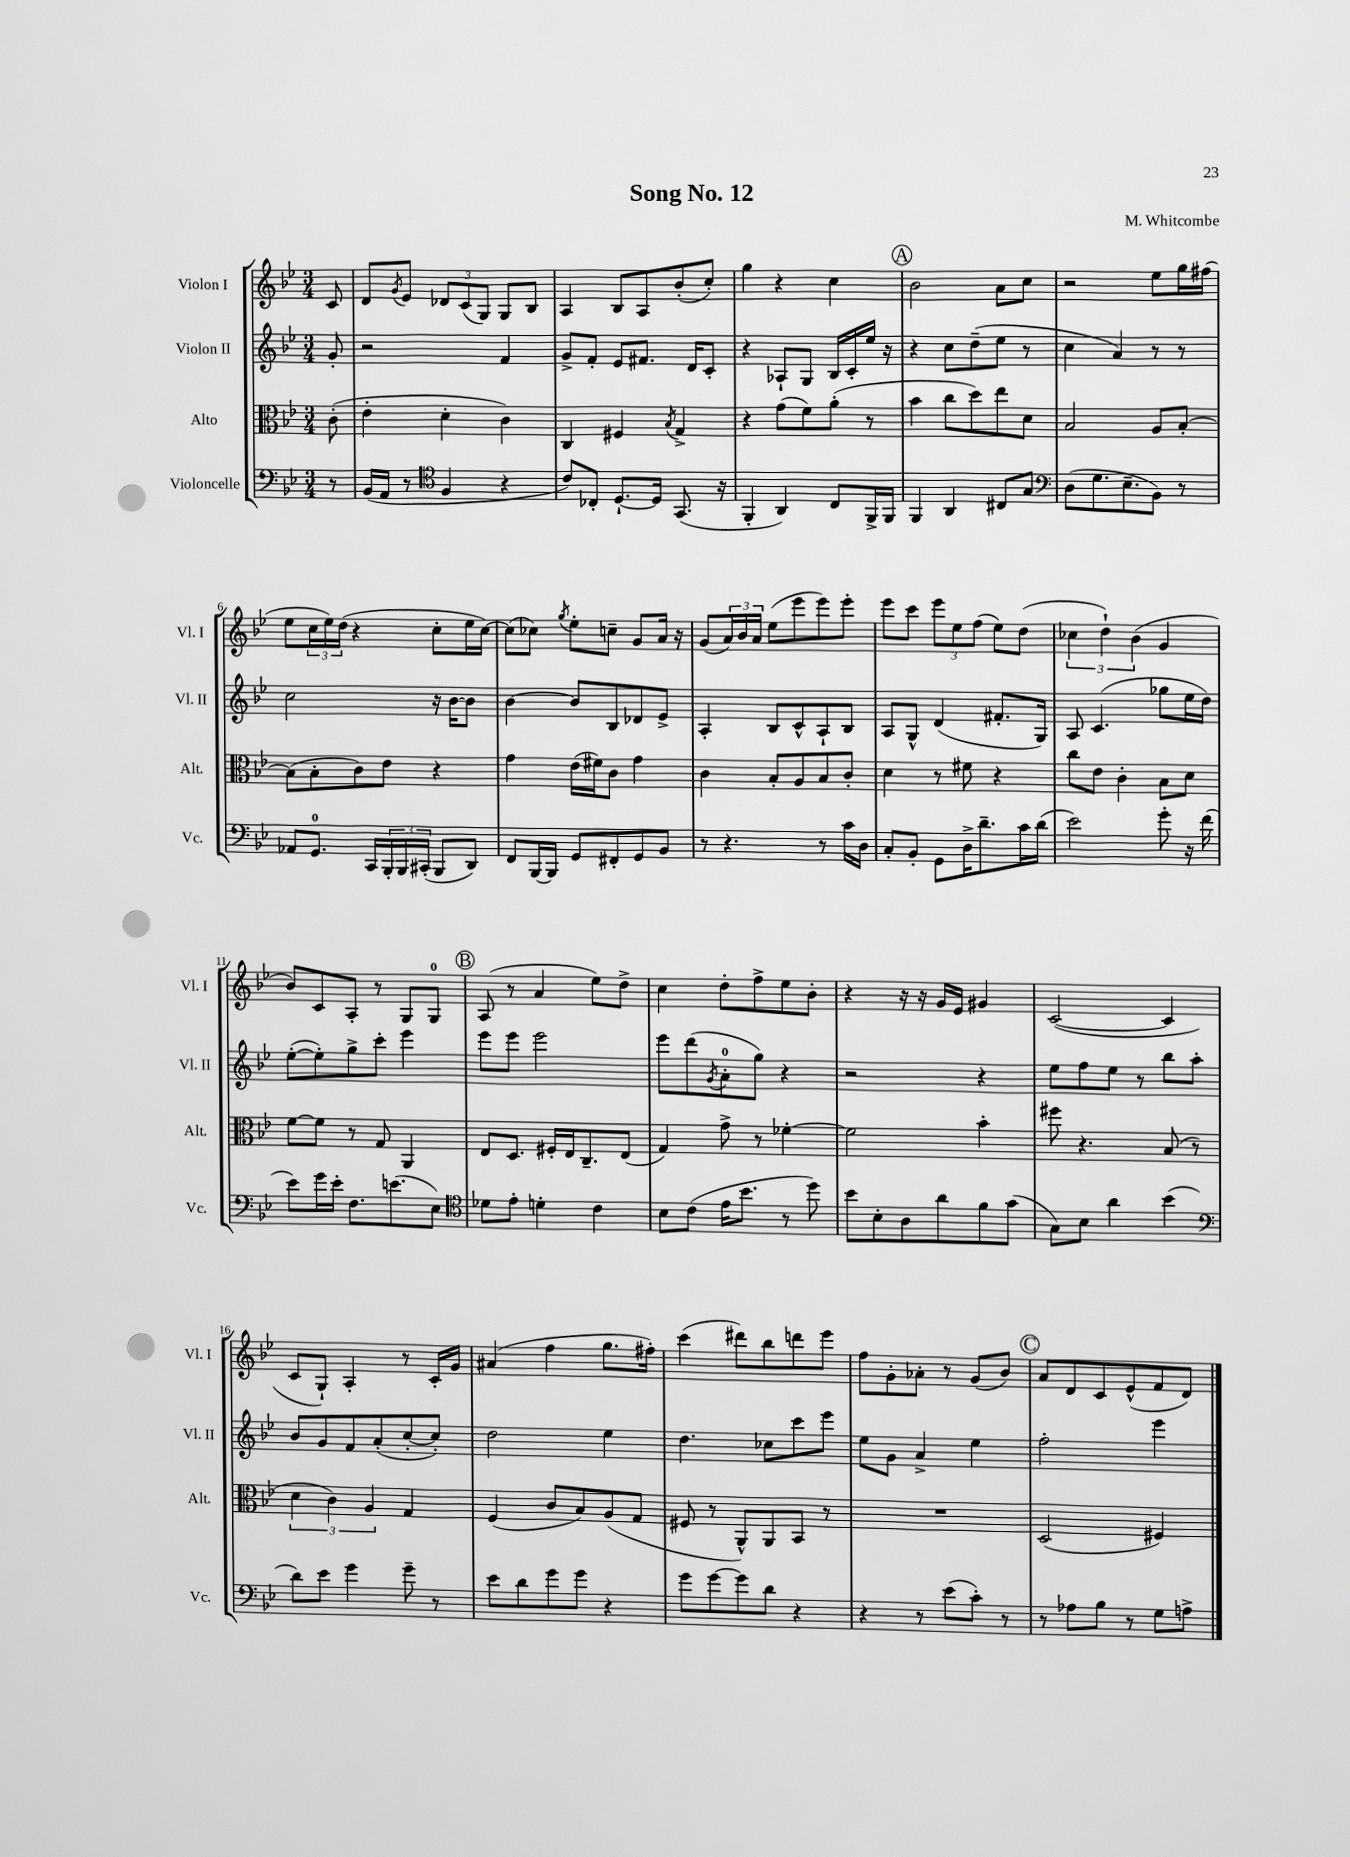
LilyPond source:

\header { title = "Song No. 12" composer = "M. Whitcombe" }
<<
\new StaffGroup <<
\new Staff = "s0" \with { instrumentName = "Violon I" shortInstrumentName = "Vl. I" } {
    \clef treble \key bes \major \numericTimeSignature \time 3/4 \partial 8
    c'8 |
    d'8 \acciaccatura { g'8 } ees'8 \tuplet 3/2 { des'8 c'8( g8) } g8 bes8 |
    a4 bes8 a8 bes'8-.( c''8-.) |
    g''4 r4 c''4 |
    \mark \markup { \circle "A" } bes'2 a'8 c''8 |
    r2 ees''8 g''16 fis''16( |
    ees''8 \tuplet 3/2 { c''16 ees''16) d''16( } r4 c''8-. ees''16 c''16~) |
    c''8( ces''8) \acciaccatura { g''8 } ees''8-. c''8-- g'8 a'16 r16 |
    g'8( \tuplet 3/2 { a'16) bes'16 a'16 } ees''8( ees'''8 ees'''8) ees'''8-. |
    ees'''8 c'''8 \tuplet 3/2 { ees'''8 ees''8 f''8( } ees''8) d''8( |
    \tuplet 3/2 { ces''4 d''4-!) bes'4( } g'4 |
    bes'8) c'8 a8-. r8 g8 g8-0 |
    \mark \markup { \circle "B" } a8( r8 a'4 ees''8) d''8-> |
    c''4 d''8-. f''8-> ees''8 bes'8-. |
    r4 r16 r16 g'16 ees'16 gis'4 |
    c'2~( c'4 |
    c'8 g8-!) a4-. r8 c'16-. g'16 |
    ais'4( f''4 g''8. fis''16-.) |
    c'''4( dis'''8) bes''8 d'''8 ees'''8 |
    f''8 g'8-. aes'8-. r8 g'8( bes'8) |
    \mark \markup { \circle "C" } a'8 d'8 c'8 ees'8-^( f'8 d'8) \bar "|." |
}
\new Staff = "s1" \with { instrumentName = "Violon II" shortInstrumentName = "Vl. II" } {
    \clef treble \key bes \major \numericTimeSignature \time 3/4 \partial 8
    g'8-. |
    r2 f'4 |
    g'8-> f'8-. ees'8 fis'8. d'16 c'8-. |
    r4 aes8-! g8 bes16 c'16-. ees''16 r16 |
    \mark \markup { \circle "A" } r4 c''8 d''8--( ees''8 r8 |
    c''4 a'4) r8 r8 |
    c''2 r16 bes'16~ bes'8 |
    bes'4~ bes'8 bes8 des'8 ees'8-> |
    a4-. bes8 c'8-^ a8-! bes8 |
    a8 g8-^ d'4( fis'8.-. g16) |
    a8 c'4.( ges''8 ees''16 d''16) |
    ees''8~-.( ees''8-.) g''8-> c'''8-. ees'''4 |
    \mark \markup { \circle "B" } ees'''8 ees'''8 ees'''2 |
    ees'''8 d'''8( \acciaccatura { g'8 } a'8-0-. g''8) r4 |
    r2 r4 |
    ees''8 f''8 ees''8 r8 bes''8 a''8-. |
    bes'8 g'8 f'8 a'8-.( c''8~-. c''8-.) |
    d''2 ees''4 |
    d''4. ces''8 c'''8 ees'''8 |
    ees''8 g'8 a'4-> ees''4 |
    \mark \markup { \circle "C" } f''2-. ees'''4 \bar "|." |
}
\new Staff = "s2" \with { instrumentName = "Alto" shortInstrumentName = "Alt." } {
    \clef alto \key bes \major \numericTimeSignature \time 3/4 \partial 8
    c'8-.( |
    ees'4-. d'4-. c'4) |
    c4 fis4 \acciaccatura { bes8 } g4-> |
    r4 g'8( f'8) a'8-.( r8 |
    \mark \markup { \circle "A" } bes'4 c''8 d''8) ees''8 d'8 |
    bes2 a8 bes8~-. |
    bes8( bes8-. c'8) ees'8 r4 |
    g'4 ees'16( fis'16) c'8 g'4 |
    c'4 bes8-. a8 bes8 c'8-. |
    d'4 r8 fis'8 r4 |
    c''8 ees'8 c'4-. bes8 d'8 |
    f'8~ f'8 r8 g8 a,4 |
    \mark \markup { \circle "B" } ees8 d8. fis16-. ees16 c8.-- ees8( |
    g4) g'8-> r8 fes'4~-. |
    fes'2 bes'4-. |
    fis''8 r4. bes8( r8 |
    \tuplet 3/2 { d'4 c'4) a4 } g4 |
    f4( c'8 bes8) a8( g8 |
    fis8 r8 a,8-^) a,8 bes,8 r8 |
    R2. |
    \mark \markup { \circle "C" } d2( fis4) \bar "|." |
}
\new Staff = "s3" \with { instrumentName = "Violoncelle" shortInstrumentName = "Vc." } {
    \clef bass \key bes \major \numericTimeSignature \time 3/4 \partial 8
    r8 |
    bes,16( a,16 r8 \clef tenor f4 r4 |
    c'8) ces8-. d8.~-! d16 g,8.( r16 |
    f,4-. a,4) c8 f,16-> f,16 |
    \mark \markup { \circle "A" } f,4 a,4 cis8 g8 |
    \clef bass d8( g8. ees8.-- bes,8) r8 |
    aes,8 g,8.-0 c,16 \tuplet 3/2 { bes,,16-. bes,,16 cis,16-.( } bes,,8 d,8) |
    f,8 bes,,16~ bes,,16 g,8 fis,8-. g,8 bes,8 |
    r8 r4. r8 c'16 d16 |
    c8-. bes,8-. g,8 d16-> d'8.-- c'16 d'16( |
    ees'2) g'8-. r16 f'16( |
    ees'8) g'16 ees'16-. f8. e'8.( ees8) |
    \mark \markup { \circle "B" } \clef tenor des'8 ees'8-. d'4-. c'4 |
    bes8 c'8( ees'16 bes'8. r8 d''8) |
    bes'8 bes8-. a8 a'8 f'8 g'8( |
    g8) bes8 a'4 bes'4( |
    \clef bass d'8) ees'8 g'4 g'8-- r8 |
    ees'8 d'8 g'8 g'8 r4 |
    g'8 g'8~ g'8 d'8 r4 |
    r4 r8 ees'8( c'8-.) r8 |
    \mark \markup { \circle "C" } r8 aes8 bes8 r8 g8 a8-> \bar "|." |
}
>>
>>
